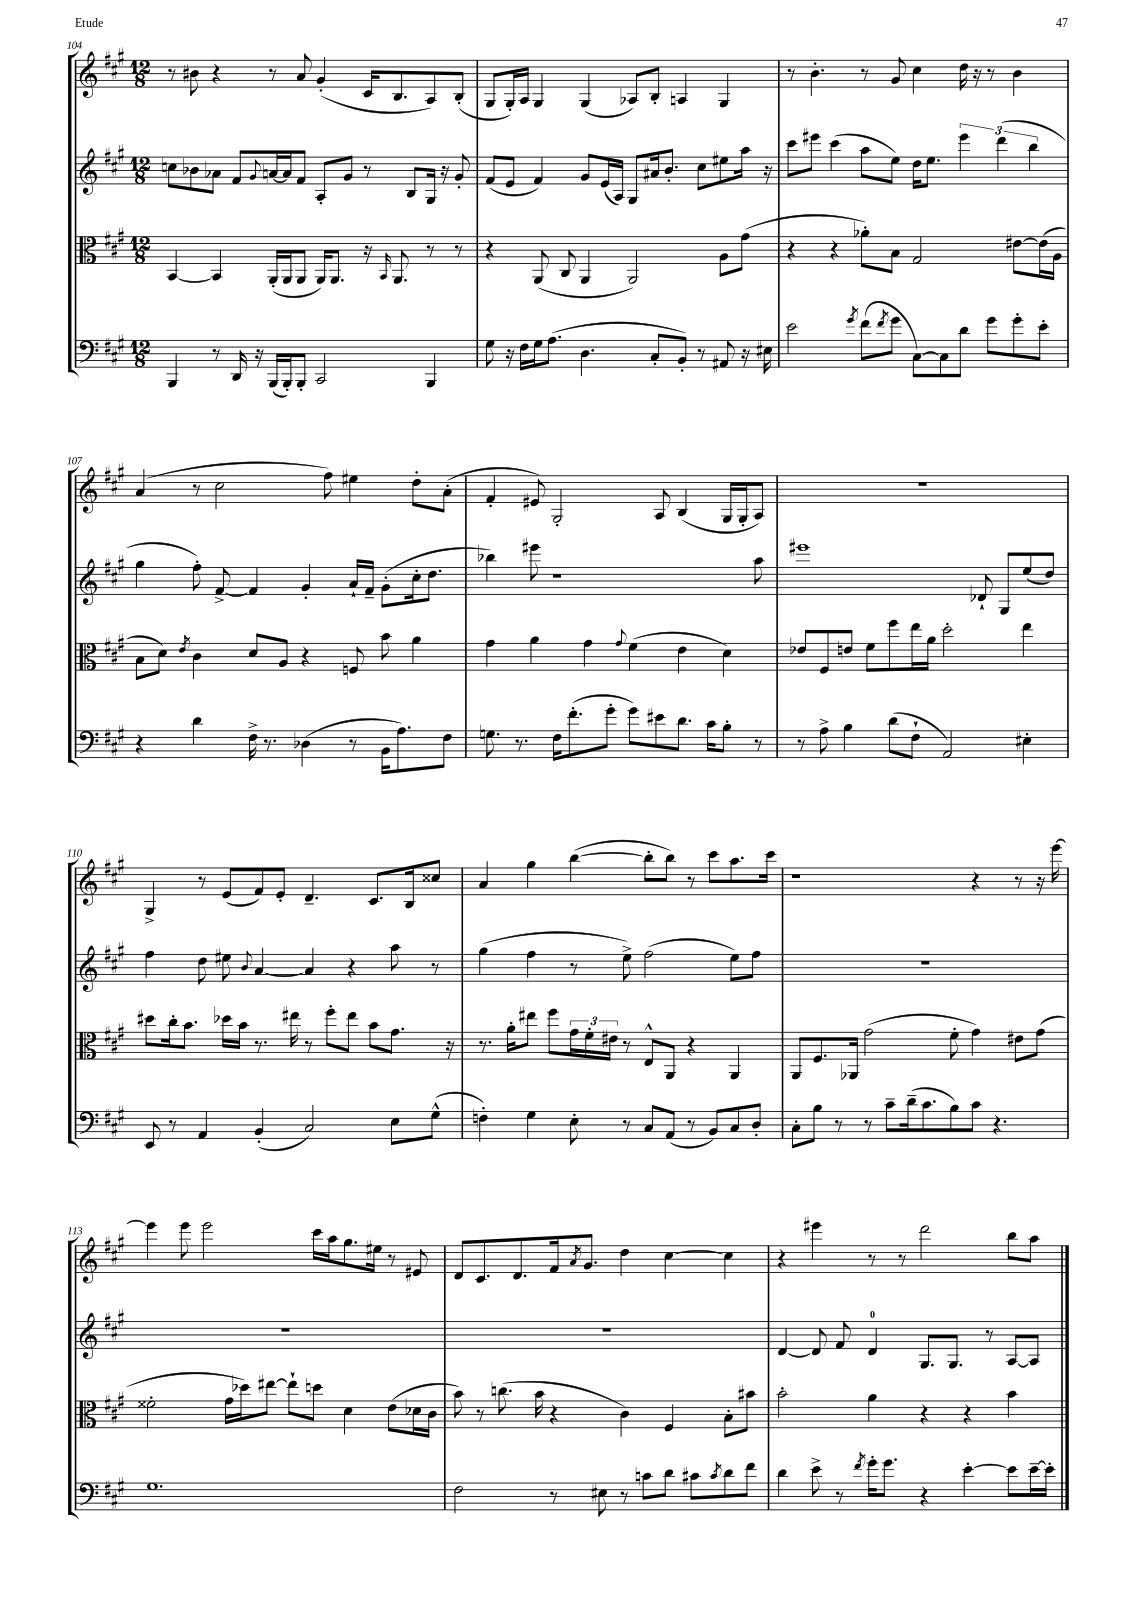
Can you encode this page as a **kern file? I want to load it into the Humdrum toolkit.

**kern	**kern	**kern	**kern
*staff4	*staff3	*staff2	*staff1
*clefF4	*clefC3	*clefG2	*clefG2
*k[f#c#g#]	*k[f#c#g#]	*k[f#c#g#]	*k[f#c#g#]
*M12/8	*M12/8	*M12/8	*M12/8
4BBB	[4BB	8cc	8r
.	.	8b-	8b#
8r	4BB]	8a-	4r
16DD	.	8f#	.
16r	.	.	.
.	.	8qqg#	.
(16BBB	(16AA'	[16a	8r
16BBB')	16AA	16a]	.
8BBB'	8AA	8f#	8a
2CC#	16AA)	8A'	(4g#'
.	8.AA	.	.
.	.	8g#	.
.	16r	8r	16c#
.	16qqBB	.	.
.	8.AA	.	8.B
.	.	8B	.
4BBB	8r	16G#	8A)
.	.	16r	.
.	8r	8g#'	(8B'
=	=	=	=
8G#	4r	(8f#	8G#
16r	.	8e	16G#')
16F#	.	.	16A
16G#	(8AA	4f#)	4G#
(8.A	.	.	.
.	8C#	.	.
4.D	4AA	8g#	(4G#
.	.	(16e	.
.	.	16A)	.
.	2AA)	8G#	8A-)
8C#'	.	16a#	8B'
.	.	8.b'	.
8BB')	.	.	4A
8r	.	8cc#	.
8AA#	8A	8ee#	4G#
16r	(8g#	16aa	.
16E#	.	16r	.
=	=	=	=
2e	4r	8ccc#	8r
.	.	8eee#	4.b'
.	4r	(4ccc#	.
8qg#	.	.	.
(8f#	8a-')	8aa	8r
8qf#	.	.	.
8g#	8B	8ee)	8g#
[8C#)	2G#	16dd	4cc#
.	.	8.ee	.
8C#]	.	.	.
8d	.	6eee#	16dd
.	.	.	16r
8g#	.	.	8r
.	.	(6ddd	.
8g#'	[8e#	.	4b
.	.	6bb	.
8e'	(16e#]	.	.
.	16A	.	.
=	=	=	=
4r	8B	4gg#	(4a
.	8d)	.	.
.	8qe	.	.
4d	4c#	8ff#')	8r
.	.	[8f#^	2cc#
16F#^	8d	4f#]	.
8.r	.	.	.
.	8A	.	.
(4D-	4r	4g#'	.
.	.	.	8ff#)
8r	8F	16a`	4ee#
.	.	16f#~	.
16BB	8b	(8g#'	.
8.A)	.	.	.
.	4a	16cc#'	8dd'
.	.	8.dd	.
8F#	.	.	(8a'
=	=	=	=
8.G	4g#	4bb-)	4f#'
8.r	.	.	.
.	4a	8eee#	8e#)
16F#	.	1r	2G#'
(8.f#'	.	.	.
.	4g#	.	.
8g#'	.	.	.
.	8qqg#	.	.
8g#)	(4f#	.	.
8e#	.	.	8A
8.d	4e	.	(4B
16c#	.	.	.
8B'	4d)	.	16G#
.	.	.	16G#'
8r	.	8aa	8A)
=	=	=	=
8r	8e-	1eee#	1.r
8A^	8F#	.	.
4B	8e	.	.
.	8f#	.	.
(8d	8ff#	.	.
8F#`	16ee	.	.
.	16a	.	.
2AA)	2dd'	.	.
.	.	8d-`	.
.	.	8G#	.
4E#'	4ee	(8ee	.
.	.	8dd)	.
=	=	=	=
8EE	8dd#	4ff#	4G#^
8r	16cc#'	.	.
.	8.b	.	.
4AA	.	8dd	8r
.	16dd-	8ee#	(8e
.	16b	.	.
.	.	8qqb	.
(4BB'	8.r	[4a	8f#)
.	.	.	8e'
.	16ee#	.	.
2C#)	8r	4a]	4.d~
.	8ff#'	.	.
.	8ee#	4r	.
.	8b	.	8.c#
8E	8.g#	8aa	.
.	.	.	16B
(8G#^^	.	8r	8cc##
.	16r	.	.
=	=	=	=
4F')	8.r	(4gg#	4a
.	16a'	.	.
4G#	8ee#	4ff#	4gg#
.	8ff#	.	.
8E'	24g#	8r	([4bb
.	24f#'	.	.
.	24e#	.	.
8r	8r	8ee^)	.
8C#	8E^^	(2ff#	8bb']
(8AA	8AA	.	8bb)
8r	4r	.	8r
8BB)	.	.	8ccc#
8C#	4AA	8ee)	8.aa
8D'	.	8ff#	.
.	.	.	16ccc#
=	=	=	=
8C#'	8AA	1.r	1r
8B	8.F#	.	.
8r	.	.	.
.	16AA-	.	.
8r	(2g#	.	.
8c#~	.	.	.
(16d~	.	.	.
8.c#	.	.	.
8B)	8f#'	.	.
8c#	4g#)	.	4r
4.r	.	.	.
.	8e#	.	8r
.	(8g#	.	16r
.	.	.	[16eee
=	=	=	=
1.G#	2f##'	1.r	4eee]
.	.	.	8eee
.	.	.	2eee
.	16g#	.	.
.	16dd-)	.	.
.	[8ee#	.	.
.	8ee#`]	.	.
.	8dd	.	16ccc#
.	.	.	16aa
.	4d	.	8.gg#
.	.	.	16ee#
.	(8e	.	8r
.	16d-	.	8e#
.	16c#	.	.
=	=	=	=
2F#	8b)	1.r	8d
.	8r	.	8.c#
.	(8.cc	.	.
.	.	.	8.d
.	16b	.	.
8r	4r	.	16f#
.	.	.	8qa
.	.	.	8.g#
8E#	.	.	.
8r	4c#)	.	4dd
8c	.	.	.
8d	4F#	.	[4cc#
8c#	.	.	.
8qc#	.	.	.
8d	8B'	.	4cc#]
8f#	8b#	.	.
=	=	=	=
4d	2b'	[4d	4r
8e^	.	8d]	4eee#
8r	.	8f#	.
8qf#	.	.	.
16g#'	4a	4d	8r
8.g#	.	.	.
.	.	.	8r
4r	4r	8.G#	2ddd
.	.	8.G#	.
[4e'	4r	.	.
.	.	8r	.
8e]	4b	[8A	8bb
[16e~	.	8A]	8aa
16e']	.	.	.
==	==	==	==
*-	*-	*-	*-
